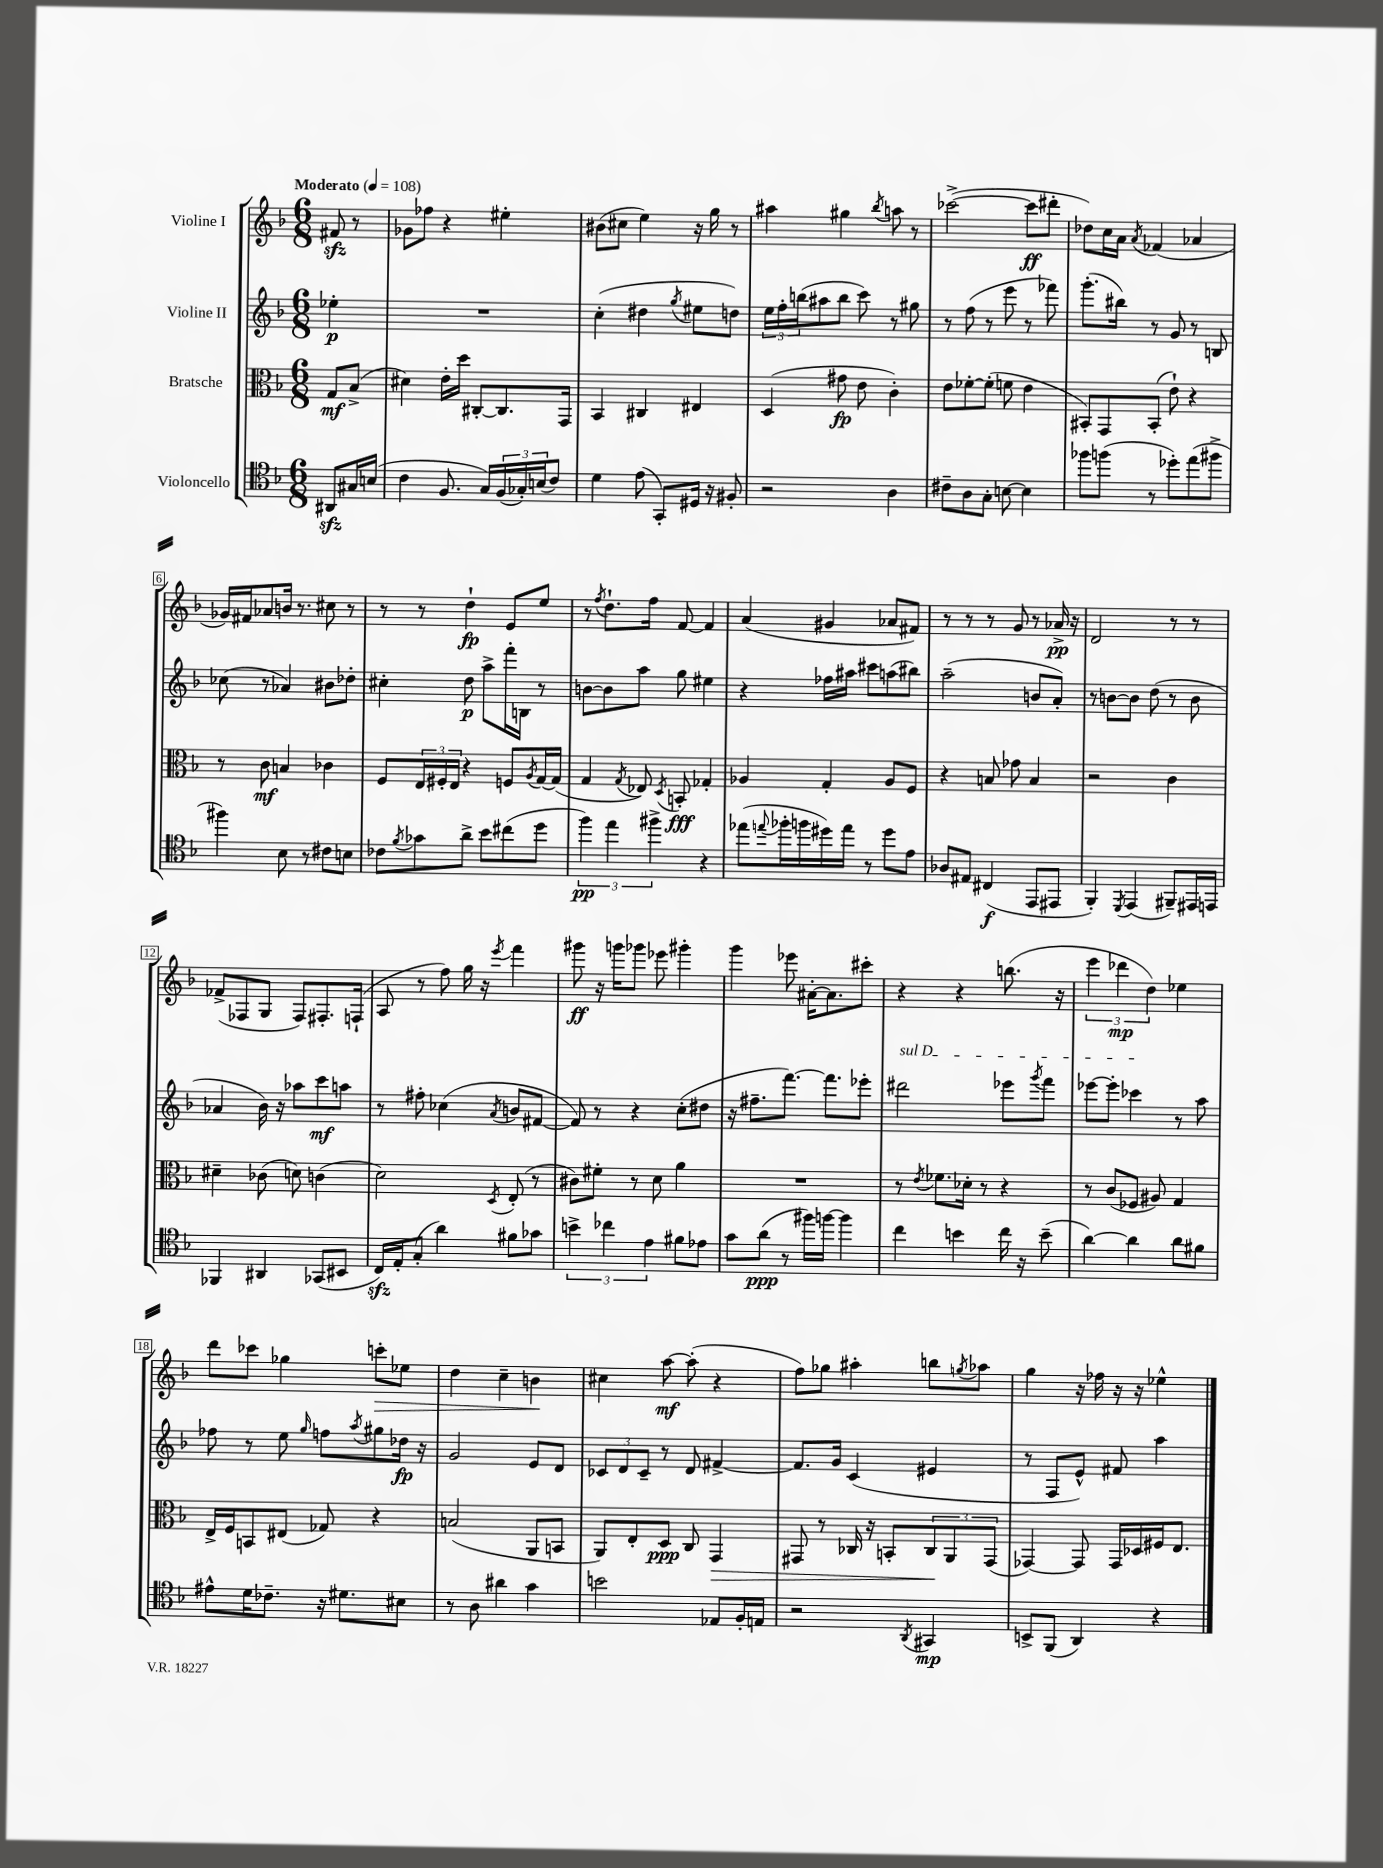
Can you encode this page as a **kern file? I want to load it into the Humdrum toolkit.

**kern	**kern	**kern	**kern
*staff4	*staff3	*staff2	*staff1
*clefC4	*clefC3	*clefG2	*clefG2
*k[b-]	*k[b-]	*k[b-]	*k[b-]
*M6/8	*M6/8	*M6/8	*M6/8
*MM108	*MM108	*MM108	*MM108
8AA#	8G	4ee-'	8f#
16G#	(8B-^	.	8r
(16B	.	.	.
=	=	=	=
4c	4d#)	2.r	8g-
.	.	.	8ff-
8.F	16e'	.	4r
.	16dd	.	.
.	[8C#'	.	.
16G)	.	.	.
(24F	8.C#]	.	4ee#'
24G-')	.	.	.
(24B	.	.	.
8c)	.	.	.
.	16GG	.	.
=	=	=	=
4d	4BB-	(4cc'	(8b#
.	.	.	8cc#
(8e	4C#	4dd#	4ee)
8GG')	.	.	.
.	.	8qgg	.
16D#	4E#	8ee#	16r
16r	.	.	16gg
8F#'	.	8dd)	8r
=	=	=	=
2r	(4D	24ee	4aa#
.	.	24ff'	.
.	.	(24bb	.
.	.	8aa#	.
.	8g#	8bb	4gg#
.	8e	8ccc)	.
.	.	.	8qbb-
4A	4c')	8r	8aa
.	.	8gg#	8r
=	=	=	=
8c#~	8e	8r	([2ccc-^
8A	[8f-'	(8ff	.
8G'	(8f-']	8r	.
[8B	8f	8eee	.
4B]	4e	8r	8ccc-]
.	.	8fff-)	8ddd#'
=	=	=	=
8ff-	8BB#')	(8.ggg'	8dd-)
(8ff	8GG	.	16cc
.	.	16bb#)	16a
.	.	.	8qa
8r	(8BB#'	8r	(4f-
8dd-')	8e`)	8g	.
(8ee	4r	8r	4a-
8ff#^	.	8B	.
=	=	=	=
4ff#)	8r	(8cc-	16g-)
.	.	.	16f#
.	8c	8r	8a-
8B-	4B	4a-)	16b
.	.	.	8.r
8r	.	.	.
8c#	4c-	8b#	8cc#
8B	.	8dd-'	8r
=	=	=	=
8c-	8F	4cc#'	8r
8qf	.	.	.
8g-	24E	.	8r
.	24F#'	.	.
.	24E	.	.
8a^	4r	8dd	4dd`
8b-	.	8aa^	.
(8cc#	8F	16fff'	8e
.	.	16B	.
.	8qA	.	.
8dd	[16G	8r	8ee
.	(16G]	.	.
=	=	=	=
6ff)	4G	[8b	8r
.	.	.	8qff
.	.	8b]	8.dd`
6ee	.	.	.
.	8qG	.	.
.	8E-)	8aa	.
.	.	.	16ff
6ff#^	.	.	.
.	8qD	.	.
.	8BB'	8gg	[8f
4r	4G-'	4ee#	4f]
=	=	=	=
(8ee-	4A-	4r	(4a
8qqee	.	.	.
16ff-'	.	.	.
16ff	.	.	.
16dd#)	4G'	16ff-	4g#
16ee	.	16aa#	.
8r	.	8ccc#	.
8dd#	8A-	(8aa	8a-
8e	8F	8bb#)	8f#)
=	=	=	=
8A-	4r	(2aa~	8r
8E#	.	.	8r
(4C#	8B	.	8r
.	8g-	.	8g
8EE	4B	8b	8r
8EE#	.	8a')	16a-^
.	.	.	16r
=	=	=	=
4FF')	2r	8r	2d
.	.	[8b	.
8qDD	.	.	.
(4EE	.	8b]	.
.	.	(8dd	.
8FF#~)	4c	8r	8r
16EE#	.	8b	8r
16EE	.	.	.
=	=	=	=
4FF-	4d#~	4a-	(8f-^
.	.	.	8F-
4AA#	(8c-	16b-)	8G
.	.	16r	.
.	8d)	8aa-	8F-)
(8GG-	(4c	8ccc	8.F#'
8BB#	.	8aa	.
.	.	.	(16F`
=	=	=	=
16C)	2d)	8r	8A
16E'	.	.	.
(8G'	.	8ff#'	8r
4a)	.	(4cc-	8ff)
.	.	.	16gg
.	.	.	16r
.	8qD	8qa	8qeee
8f#	(8E'	8b	4fff
8g-	8r	[8f#	.
=	=	=	=
6b^	8c#)	8f#])	8ggg#
.	8f#'	8r	16r
6cc-	.	.	.
.	.	.	16ggg
.	8r	4r	8ggg-
6e	.	.	.
.	8d	.	8eee-
8f#	4a	(8cc'	4ggg#'
8e-	.	8dd#	.
=	=	=	=
8g	2.r	16r	4ggg
.	.	8.ff#~	.
(8a	.	.	.
8r	.	[8.fff)	8eee-
16ff#)	.	.	[16a#'
[16ff	.	8.fff]	8.a#]
4ff]	.	.	.
.	.	8eee-'	8ccc#'
=	=	=	=
4cc	8r	2ddd#	4r
.	8qe	.	.
.	8.f-	.	.
4b	.	.	4r
.	16d-'	.	.
.	8r	.	.
16cc	4r	8eee-	(8.bb
16r	.	.	.
.	.	8qggg	.
(8b~	.	8fff	.
.	.	.	16r
=	=	=	=
[4a)	8r	[8eee-	6eee
.	(8c	8eee-']	.
.	.	.	6ddd-
4a]	8F-	4ccc-	.
.	.	.	6dd)
.	8A#)	.	.
8a	4G	8r	4ee-
8f#	.	8aa	.
=	=	=	=
8e#^^	16E^	8ff-	8ddd
.	16F	.	.
16d	8BB	8r	8ccc-
8.c-~	.	.	.
.	(8E#	8ee	4gg-
.	.	16qqgg	.
16r	8G-)	8ff	.
8.d#	.	.	.
.	.	8qaa	.
.	4r	8gg#	8ccc'
8B#	.	16dd-	8ee-
.	.	16r	.
=	=	=	=
8r	(2B	2g	4dd
8A	.	.	.
4a#	.	.	4cc~
4g	8AA	8e	4b
.	8BB	8d	.
=	=	=	=
2b	8AA)	12c-	4cc#
.	.	12d	.
.	8E'	.	.
.	.	12c-~	.
.	8D	8r	[8aa
.	8C	8d	(8aa']
8E-	4GG	[4f#^	4r
16F'	.	.	.
16E	.	.	.
=	=	=	=
2r	8GG#	8.f#]	8ff)
.	8r	.	8gg-
.	.	16g	.
.	16C-	(4c	4aa#'
.	16r	.	.
.	8BB'	.	.
8qAA	.	.	.
4GG#	12C-	4e#	8bb
.	12AA	.	.
.	.	.	8qgg
.	.	.	8aa-
.	(12GG#	.	.
=	=	=	=
8BB^	[4GG-)	8r	4gg
(8FF	.	8F	.
4AA)	8GG-]	8e^^)	16r
.	.	.	16ff-
.	16GG-	8f#	16r
.	16D-	.	16r
4r	16F#	4aa	4ee-^^
.	8.E	.	.
==	==	==	==
*-	*-	*-	*-
